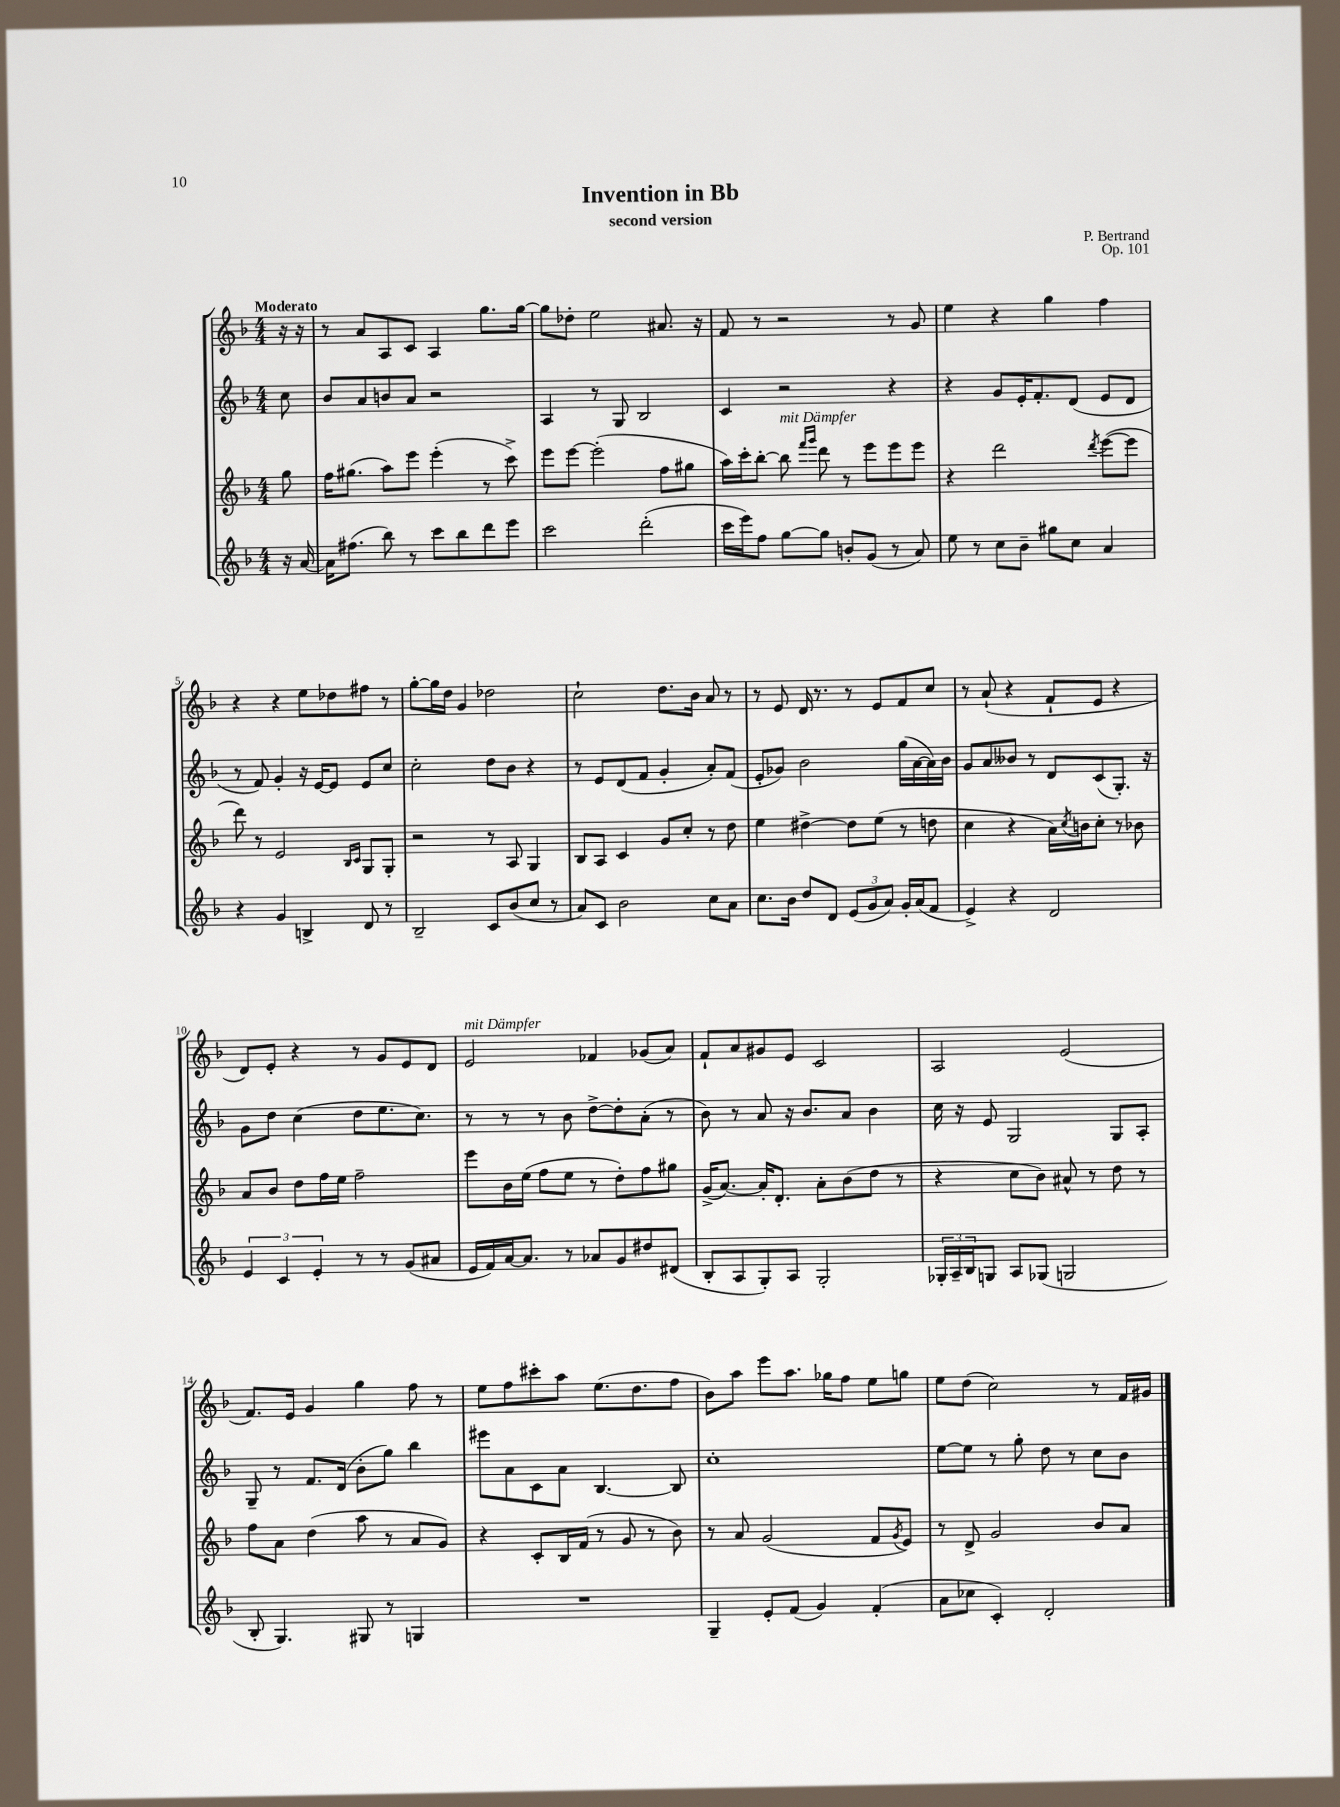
\header { title = "Invention in Bb" composer = "P. Bertrand" subtitle = "second version" opus = "Op. 101" }
<<
\new StaffGroup <<
\new Staff = "s0" {
    \clef treble \key f \major \numericTimeSignature \time 4/4 \partial 8 \tempo "Moderato"
    r16 r16 |
    r8 a'8 a8 c'8 a4 g''8. g''16~ |
    g''8 des''8-. e''2 ais'8. r16 |
    f'8 r8 r2 r8 g'8 |
    e''4 r4 g''4 f''4 |
    r4 r4 e''8 des''8 fis''8 r8 |
    g''8~-. g''16 d''16 g'4 des''2 |
    c''2-! d''8. bes'16 a'8 r8 |
    r8 e'8 d'16 r8. r8 e'8 f'8 c''8 |
    r8 a'8-!( r4 f'8-! e'8 r4 |
    d'8) e'8-. r4 r8 g'8 e'8 d'8 |
    e'2^\markup { \italic "mit Dämpfer" } fes'4 ges'8( a'8) |
    f'8-! a'8 gis'8 e'8 c'2 |
    a2 e'2( |
    f'8.) e'16 g'4 g''4 f''8 r8 |
    e''8 f''8 cis'''8-. a''8 e''8.( d''8. f''8 |
    bes'8) a''8 e'''8 a''8. ges''16 f''8 e''8 g''8 |
    e''8 d''8( c''2) r8 f'16 gis'16 \bar "|." |
}
\new Staff = "s1" {
    \clef treble \key f \major \numericTimeSignature \time 4/4 \partial 8
    c''8 |
    bes'8 a'8 b'8 a'8 r2 |
    a4 r8 g8 bes2 |
    c'4 r2 r4 |
    r4 g'8 e'16-. f'8.-. d'8( e'8 d'8 |
    r8 f'8) g'4-. r16 e'16~ e'8 e'8 c''8 |
    c''2-. d''8 bes'8 r4 |
    r8 e'8 d'8( f'8 g'4-. a'8-.) f'8( |
    e'8-. ges'8) bes'2 g''16( a'16~ a'16) bes'16 |
    g'8 a'8 beses'8 r8 d'8 c'8( g8.-.) r16 |
    g'8 d''8 c''4( d''8 e''8. c''8.) |
    r8 r8 r8 bes'8 d''8~-> d''8-. a'8-.( r8 |
    bes'8) r8 a'8 r16 bes'8. a'8 bes'4 |
    c''16 r16 e'8 g2 g8 a8-. |
    g8-- r8 f'8. d'16( bes'8-. g''8) bes''4 |
    eis'''8 a'8 c'8 a'8 bes4.~ bes8 |
    c''1-. |
    e''8~ e''8 r8 g''8-. d''8 r8 c''8 bes'8 \bar "|." |
}
\new Staff = "s2" {
    \clef treble \key f \major \numericTimeSignature \time 4/4 \partial 8
    g''8 |
    f''16 gis''8.( a''8) e'''8 e'''4-.( r8 c'''8->) |
    e'''8 e'''8~ e'''2-.( f''8 gis''8 |
    a''16) c'''16-. bes''8~-. bes''8^\markup { \italic "mit Dämpfer" } \grace { f'''16 g'''16 } d'''8 r8 e'''8 e'''8 e'''8 |
    r4 d'''2 \acciaccatura { d'''8 } e'''8~( e'''8 |
    d'''8) r8 e'2 \grace { bes16 c'16 } g8 g8-. |
    r2 r8 a8 g4 |
    bes8 a8 c'4 g'8 c''8-. r8 d''8 |
    e''4 dis''4~-> dis''8 e''8( r8 d''8 |
    c''4 r4 a'16) \acciaccatura { c''8 } b'16 c''8-. r8 bes'8 |
    a'8 bes'8 d''8 f''16 e''16 f''2-- |
    e'''8 bes'16 e''16( f''8 e''8 r8 d''8-.) f''8 gis''8 |
    g'16->( a'8.~) a'16-. d'8.-. a'8-. bes'8( d''8 r8 |
    r4 c''8 bes'8) ais'8-^ r8 d''8 r8 |
    f''8 a'8 d''4( a''8 r8 a'8 g'8) |
    r4 c'8-. bes16 f'16( r8 g'8 r8 bes'8) |
    r8 a'8 g'2( f'8 \acciaccatura { g'8 } e'8) |
    r8 d'8-> g'2 bes'8 a'8 \bar "|." |
}
\new Staff = "s3" {
    \clef treble \key f \major \numericTimeSignature \time 4/4 \partial 8
    r16 a'16~ |
    a'16 fis''8.( bes''8) r8 c'''8 bes''8 d'''8 e'''8 |
    c'''2 d'''2-.( |
    c'''16 e'''16) f''8 g''8~ g''8 b'8-. g'8( r8 a'8) |
    e''8 r8 c''8 bes'8-- gis''8 c''8 a'4 |
    r4 g'4 b4-> d'8 r8 |
    bes2-- c'8 bes'8( c''8 r8 |
    a'8) c'8 bes'2 c''8 a'8 |
    c''8. bes'16 d''8 d'8 \tuplet 3/2 { e'8( g'8 a'8) } g'16-. a'16( f'8 |
    e'4->) r4 d'2 |
    \tuplet 3/2 { e'4 c'4 e'4-. } r8 r8 g'8( ais'8 |
    e'16 f'16) a'16~ a'8. r8 aes'8 g'8 dis''8 dis'8( |
    bes8-. a8 g8-.) a8 g2-. |
    \tuplet 3/2 { ges16-. a16-- bes16 } g8 a8 ges8( g2 |
    bes8-. g4.) gis8 r8 g4 |
    R1 |
    g4-- e'8-. f'8( g'4) f'4-.( |
    a'8 ces''8 c'4-.) d'2-. \bar "|." |
}
>>
>>
